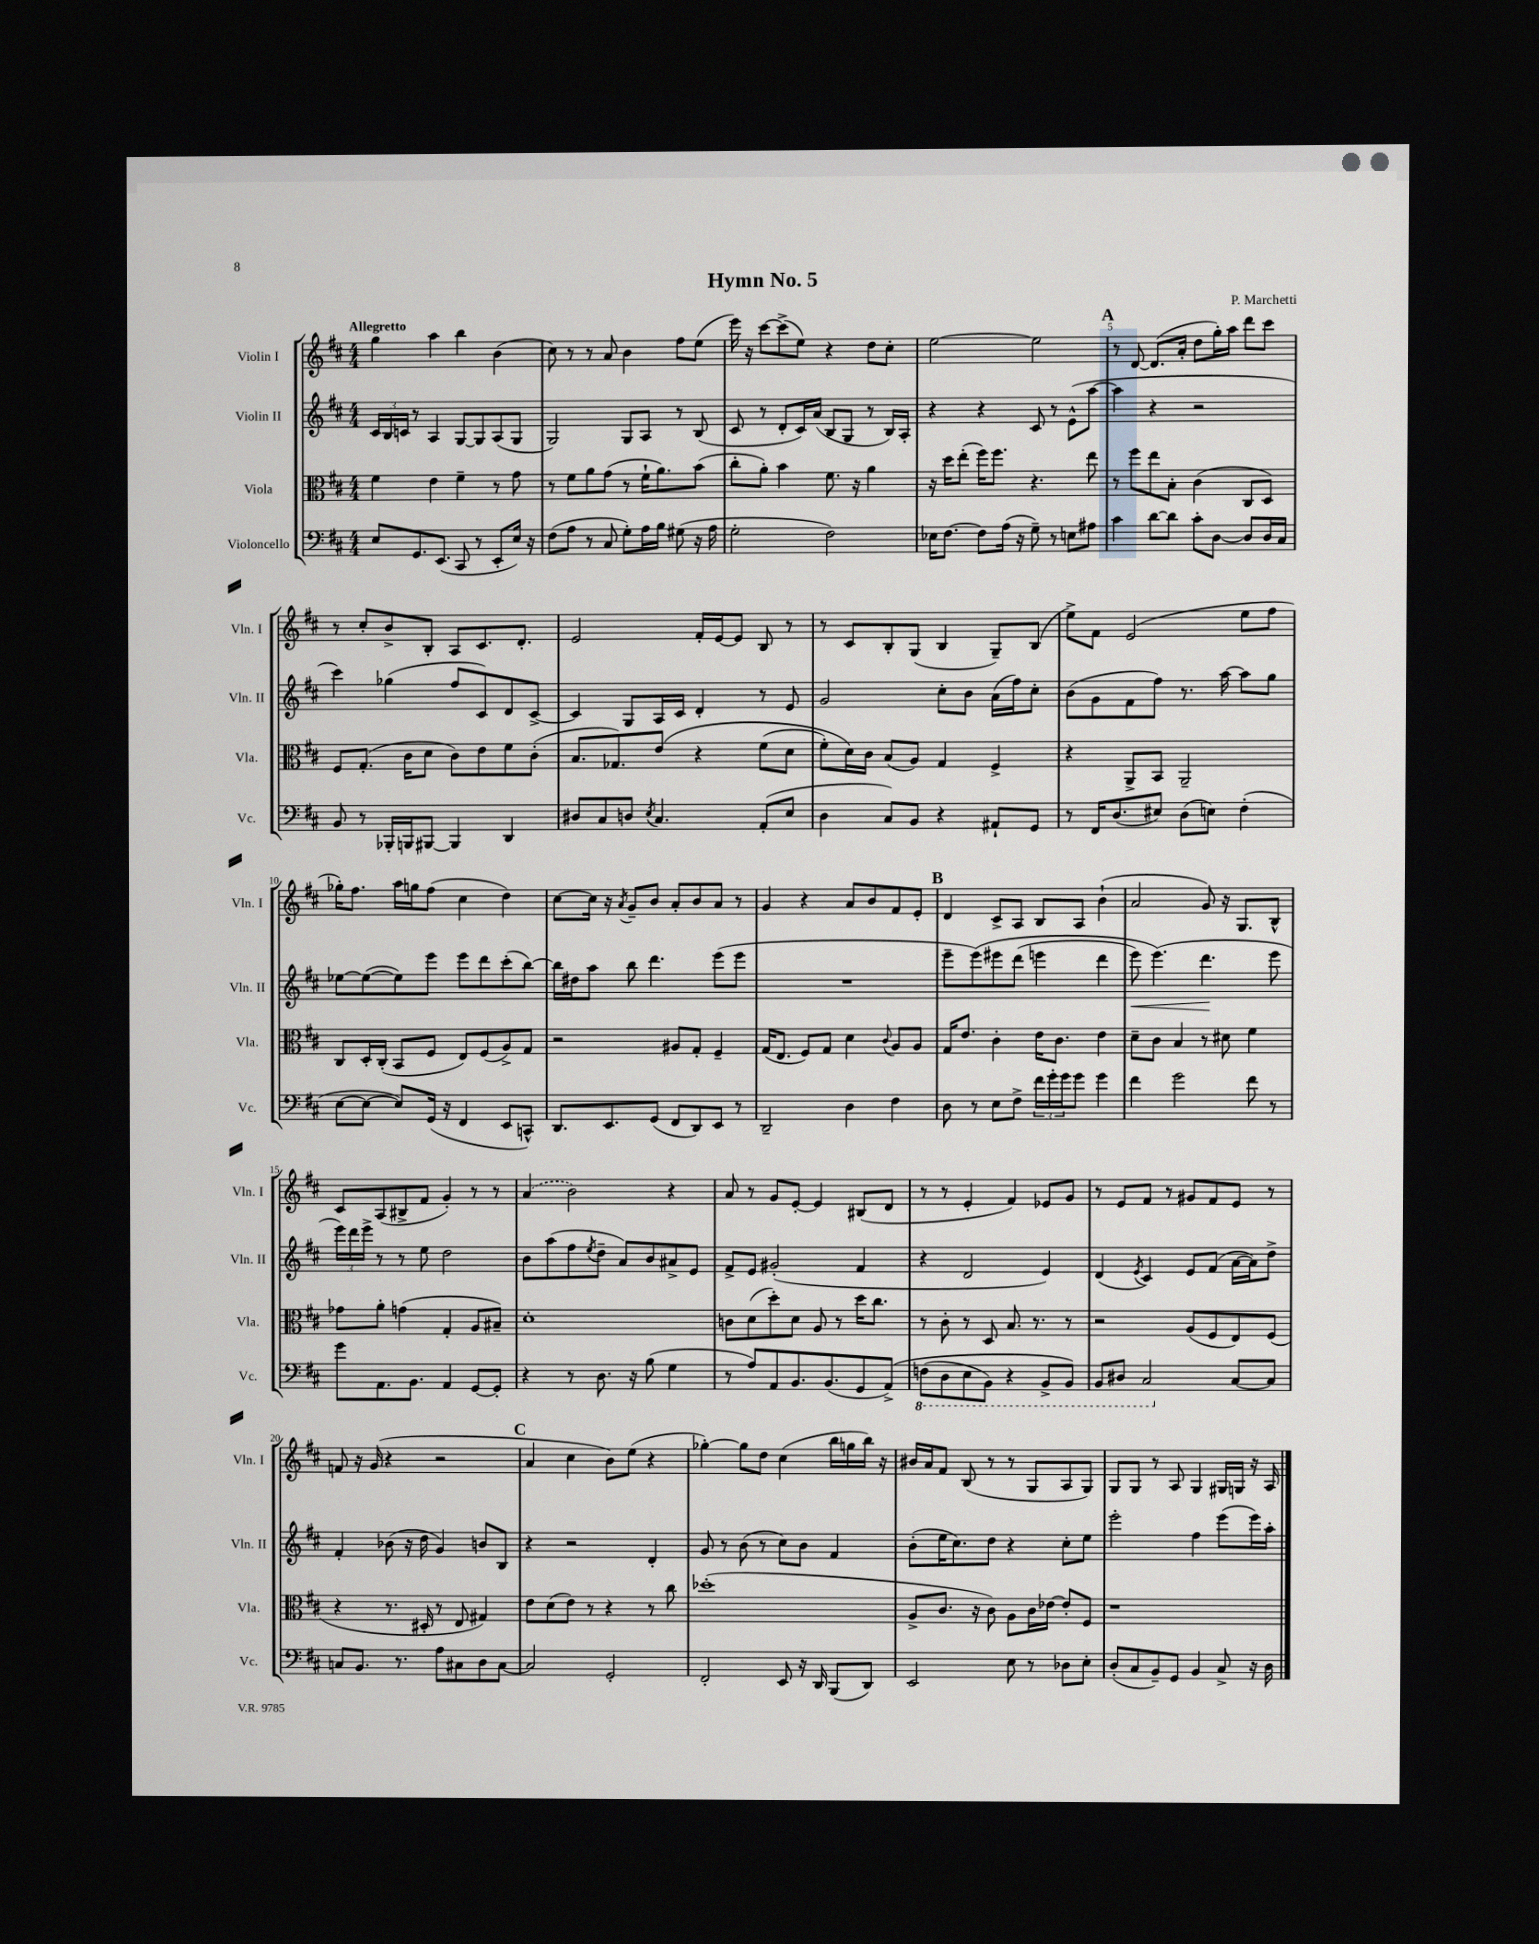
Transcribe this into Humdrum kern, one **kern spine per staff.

**kern	**kern	**kern	**kern
*staff4	*staff3	*staff2	*staff1
*clefF4	*clefC3	*clefG2	*clefG2
*k[f#c#]	*k[f#c#]	*k[f#c#]	*k[f#c#]
*M4/4	*M4/4	*M4/4	*M4/4
8E	4f#	24c#	4gg
.	.	24B	.
.	.	24c	.
8.GG	.	8r	.
.	4e	4A	4aa
(8.EE	.	.	.
8CC#	4f#~	[8G	4bb
8r	.	8G]	.
8EE'	8r	(8A	(4b
16E)	8g	8G	.
16r	.	.	.
=	=	=	=
(8F#	8r	2G)	8cc#)
8A	8f#	.	8r
8r	8a	.	8r
8C#	(8g	.	8a
8G')	8r	8G	4b
16A	16f#`	8A	.
16B	8.a)	.	.
(8G#	.	8r	8ff#
16r	(8b	(8B	(8ee
16A	.	.	.
=	=	=	=
2G'	8cc#'	8c#	16eee)
.	.	.	16r
.	8a')	8r	[8ccc#
.	4b	8d'	(8ccc#^]
.	.	16c#)	8ee)
.	.	(16a	.
2F#)	8.f#	8B	4r
.	.	8G	.
.	16r	.	.
.	4a	8r	8dd
.	.	16B)	8cc#'
.	.	16A'	.
=	=	=	=
16E-	16r	4r	[2ee
[8.F#	16dd	.	.
.	(8ee'	.	.
8F#]	16ff#)	4r	.
.	8.ff#	.	.
(16A	.	.	.
16r	.	.	.
8G~)	4.r	8c#	2ee]
8r	.	8r	.
8E	.	(8e^^	.
8A#	8ee	[8aa	.
=	=	=	=
4c#	8r	4aa]	8r
.	8ff#	.	[8d
[8d	8ee	4r	(8.d]
8d]	8B'	.	.
.	.	.	16a'
8c#'	(4c#	2r	8dd
[8D	.	.	16gg')
.	.	.	16aa
8D]	8C#	.	8ddd
16D	8D)	.	8ccc#
16C#	.	.	.
=	=	=	=
8BB	8F#	4ccc#)	8r
8r	(8.G'	.	8cc#'
16BBB-'	.	(4gg-	8b^
16BBB	16c#	.	.
[8BBB#	8d	.	8B'
4BBB#]	8c#)	8ff#	8A
.	8e	8c#)	8.c#
4DD	8f#	8d	.
.	.	.	8.d'
.	(8c#'	[8c#^	.
=	=	=	=
8D#	8.B	4c#]	2e
8C#	.	.	.
.	8.G-)	.	.
8D	.	8G	.
8qE	.	.	.
4.C#	&(8e	16A	.
.	.	16c#	.
.	4r	4d'	16f#'
.	.	.	[16e
.	.	.	8e]
(8AA'	(8f#	8r	8B
8E	8d	8e	8r
=	=	=	=
4D	8f#')	2g	8r
.	16d&)	.	8c#
.	16c#	.	.
8C#)	(8B	.	8B'
8BB	8A)	.	(8G
4r	4G	8cc#'	4B
.	.	8b	.
8AA#`	4F#^	(16a	8G~)
.	.	16ff#)	.
8GG	.	8cc#'	(8B
=	=	=	=
8r	4r	(8b	8ee^)
16FF#	.	8g	8f#
(8.D	.	.	.
.	8AA^	8f#	(2e
8E#)	8BB	8ff#)	.
(8D	2AA~	8.r	.
8E)	.	.	.
.	.	[16aa	.
(4F#'	.	8aa]	8ee
.	.	8gg	8ff#
=	=	=	=
[8E	8C#	[8ee-	16gg-')
.	.	.	8.ff#
8E_	16D'	(8ee-_	.
.	(16C#'	.	.
8E])	8BB	8ee-])	16aa
.	.	.	16gg
(16GG	8F#	8eee	(8ff#
16r	.	.	.
4FF#	8E)	8eee	4cc#
.	(8F#	8ddd	.
8EE	8A^)	(8ccc#'	4dd)
8CC^^)	8G	[8bb)	.
=	=	=	=
8.DD	2r	16bb]	[8cc#
.	.	16dd#	.
.	.	8aa	16cc#]
8.EE	.	.	16r
.	.	.	8qa
.	.	8bb	8g~
(8GG	.	4.ddd	8b
8FF#	8A#	.	8a'
8DD)	8G'	.	8b
8EE	4F#~	(8eee	8a
8r	.	8eee	8r
=	=	=	=
2DD~	(16G	1r	4g
.	8.E	.	.
.	8F#)	.	4r
.	8G	.	.
4D	4d	.	8a
.	.	.	8b
.	8qqc#	.	.
4F#	8A	.	8f#
.	8A	.	8e'
=	=	=	=
8D	16G	8eee~	4d
.	8.e	.	.
8r	.	&(8eee)	.
8E	4c#'	8eee#	8c#^
8F#^	.	(8ddd	8A
24f#	16e	4eee	8B
24g'	.	.	.
.	8.c#	.	.
24g	.	.	.
8g	.	.	8A
4g	4e	4ddd	(4b`
=	=	=	=
4f#	8d~	8eee)	2a
.	8c#	(4.eee&)	.
2g	4B	.	.
.	8r	4.ddd	8g)
.	8d#	.	16r
.	.	.	8.G
8f#	4f#	.	.
8r	.	8eee	8B^^
=	=	=	=
8g	8g-	24eee)	8c#
.	.	24ddd	.
.	.	24eee^	.
8.AA	8a'	8r	(8A
.	(4g	8r	8B#^
8.BB	.	.	.
.	.	8ee	8f#
4AA	4G'	2dd	4g')
[8GG	8A	.	8r
8GG']	8B#~)	.	8r
=	=	=	=
4r	1d'	8b	(4a
.	.	(8aa	.
8r	.	8ff#	2b)
.	.	8qee	.
8.D	.	8dd~	.
.	.	8a)	.
16r	.	.	.
(8B	.	8b	.
4G	.	8a#^	4r
.	.	8e	.
=	=	=	=
8r	8c	8f#^	8a
8A)	(8d	8e	8r
8AA	8dd')	(2g#'	8g
8.BB	8d	.	[8e'
.	8A	.	4e]
(8.BB	.	.	.
.	8r	.	.
8GG	16dd	4f#	(8B#
.	8.cc#	.	.
&(8AA^)	.	.	8d
=	=	=	=
(8FF	8r	4r	8r
8DD	8c#'	.	8r
8EE	8r	2d	4e'
8BBB)	8D	.	.
4r	8.B	.	4f#)
.	8.r	.	.
8BBB^	.	4e)	8e-
8BBB&)	8r	.	8g
=	=	=	=
8BBB	2r	(4d	8r
8DD#	.	.	8e
.	.	8qe	.
2CC#	.	4c#)	8f#
.	.	.	8r
.	(8A	8e	8g#
.	8F#	(8f#	8f#
[8C#	8E)	[16a	8e
.	.	16a])	.
8C#]	(8F#	8dd^	8r
=	=	=	=
8C	4r	4f#'	8f
8.BB	.	.	16r
.	.	.	(16g
.	8.r	(8b-	4r
8.r	.	.	.
.	.	16r	.
.	16D#'	16dd	.
8A	8r	4g)	2r
8C#	8E	.	.
8D	4G#)	8b	.
[8C#	.	8B	.
=	=	=	=
2C#]	8e	4r	4a
.	(8d	.	.
.	8e)	2r	4cc#
.	8r	.	.
2GG'	4r	.	8b)
.	.	.	(8ee
.	8r	4d'	4r
.	8cc#	.	.
=	=	=	=
2FF#'	(1dd-'	8g	[4gg-')
.	.	8r	.
.	.	(8b	8gg-]
.	.	8r	8dd
8EE	.	8cc#)	(4cc#
16r	.	8b	.
16DD	.	.	.
(8BBB	.	4f#	16bb
.	.	.	16gg
8DD)	.	.	16bb)
.	.	.	16r
=	=	=	=
2EE	8A^	(8b'	16b#
.	.	.	16a
.	8.c#	16ee	8f#
.	.	8.cc#)	.
.	.	.	(8B
.	16r	.	.
.	8c#)	8dd	8r
8E	8A	4r	8r
8r	16c#	.	8G
.	[16e-	.	.
8D-	8e-']	8cc#'	8A
8E'	8F#	8ee	8G)
=	=	=	=
(8D'	1r	2eee'	8G
8C#	.	.	8G
8BB~)	.	.	8r
8GG	.	.	8A
4BB	.	4ff#	4G
8C#^	.	(8eee	16G#
.	.	.	16G
16r	.	16eee)	16r
16D	.	16aa'	16A
==	==	==	==
*-	*-	*-	*-
